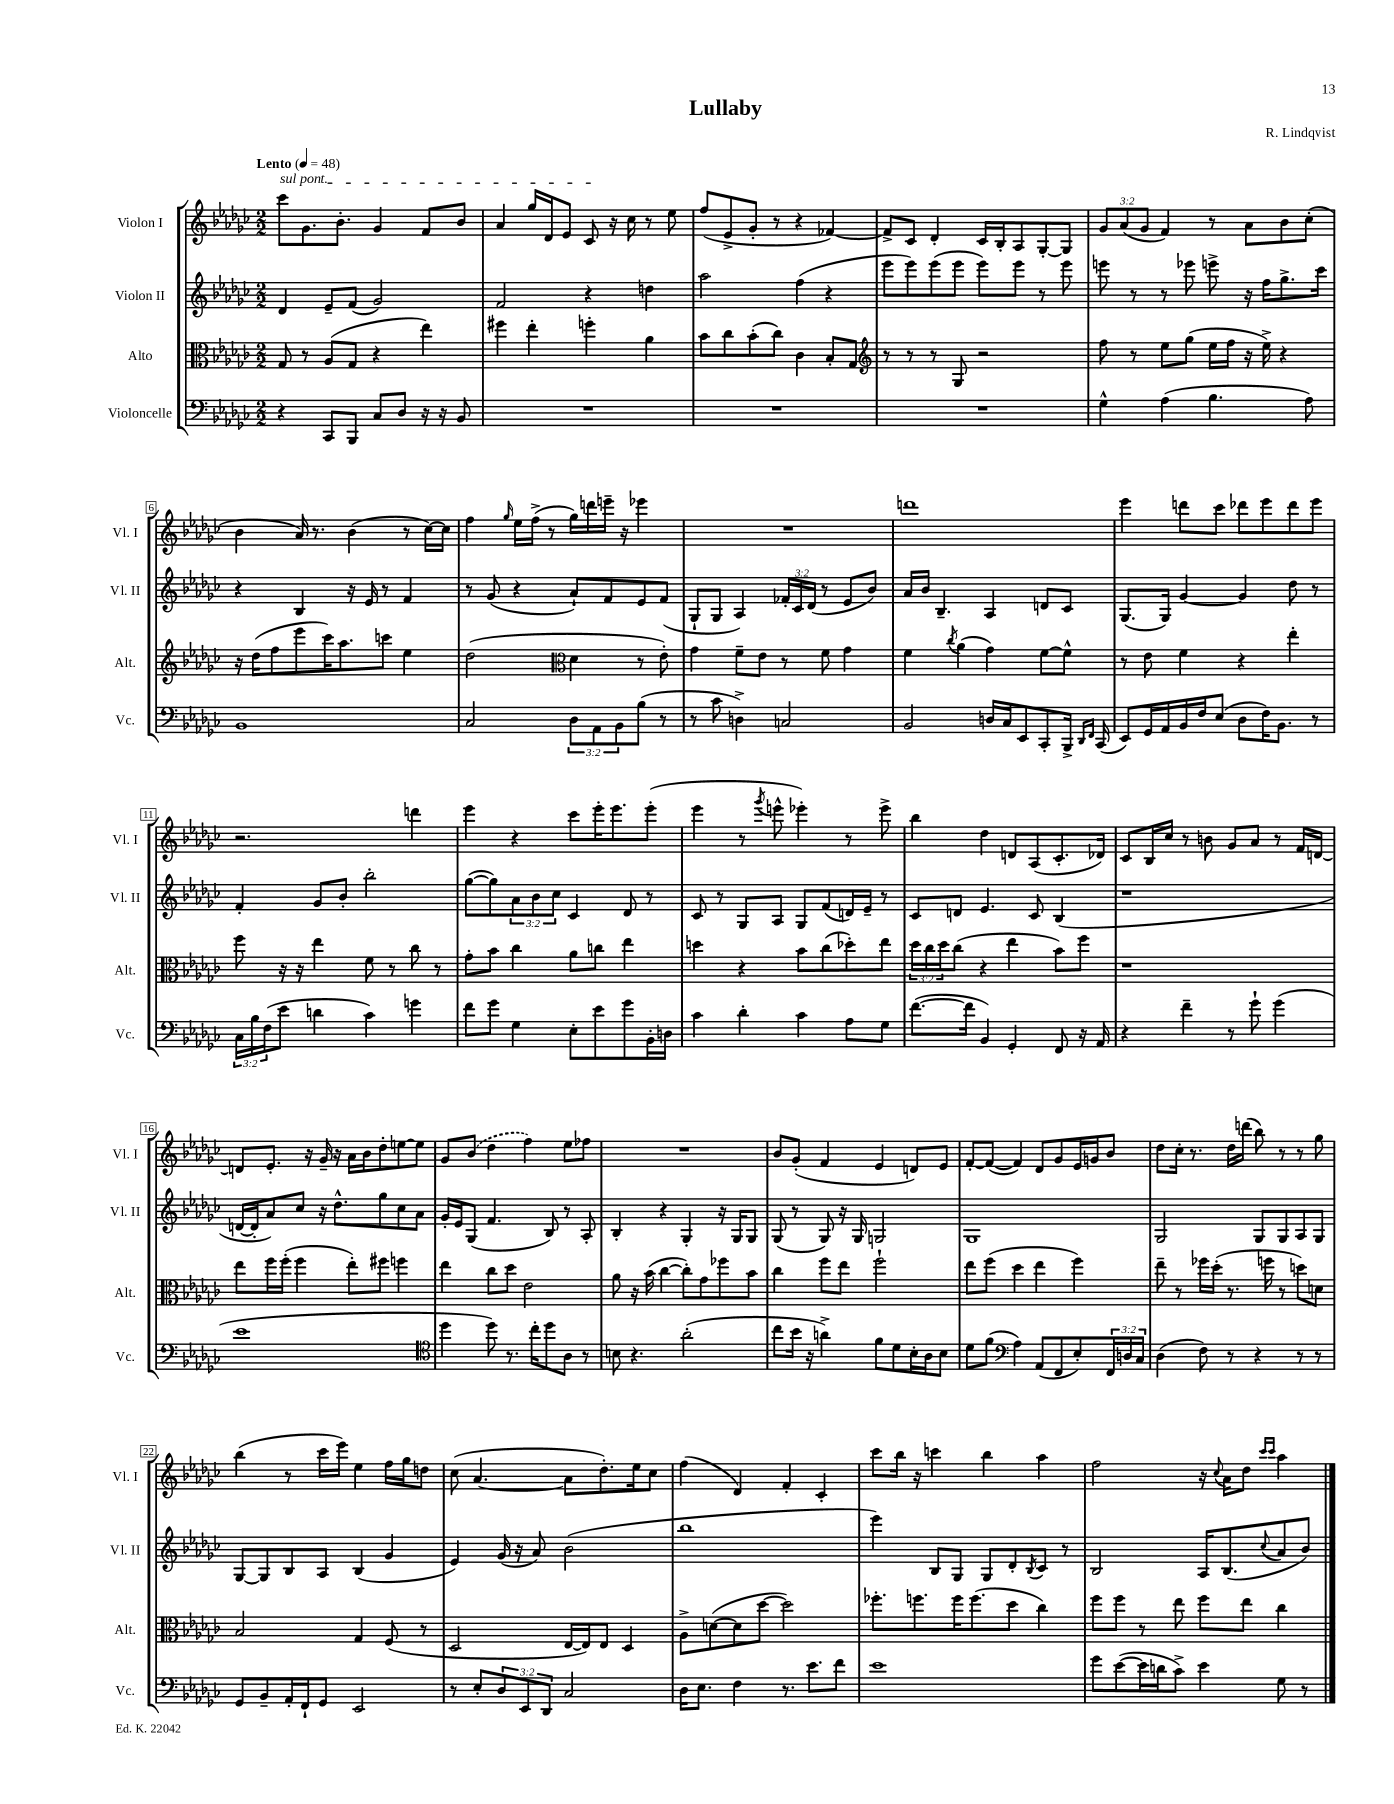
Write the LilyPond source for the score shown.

\header { title = "Lullaby" composer = "R. Lindqvist" }
<<
\new StaffGroup <<
\new Staff = "s0" \with { instrumentName = "Violon I" shortInstrumentName = "Vl. I" } {
    \clef treble \key ges \major \numericTimeSignature \time 2/2 \override Staff.TupletNumber.text = #tuplet-number::calc-fraction-text \tempo "Lento" 4 = 48
    \once \override TextSpanner.bound-details.left.text = \markup { \italic "sul pont." } ces'''8\startTextSpan ges'8. bes'8.-. ges'4 f'8 bes'8 |
    aes'4 ges''16 des'16 ees'8 ces'8\stopTextSpan r16 ces''16 r8 ees''8 |
    f''8( ees'8-> ges'8-. r8 r4 fes'4~) |
    fes'8-> ces'8 des'4-. ces'16 bes16-. aes8 ges8~-. ges8 |
    \tuplet 3/2 { ges'8 aes'8( ges'8 } f'4) r8 aes'8 bes'8 ces''8-.( |
    bes'4 aes'16) r8. bes'4( r8 ces''16~) ces''16 |
    f''4 \grace { ges''16 } ees''16 f''16->( r8 ges''16) d'''16 e'''16-- r16 ees'''4 |
    R1 |
    d'''1 |
    ees'''4 d'''8 ces'''8 des'''8 ees'''8 des'''8 ees'''8 |
    r2. d'''4 |
    ees'''4 r4 ces'''8 ees'''16-. ees'''8. ees'''8-.( |
    ees'''4 r8 \acciaccatura { ges'''8 } e'''8-^ ees'''4-.) r8 ees'''8-> |
    bes''4 des''4 d'8 aes8( ces'8.-. des'16) |
    ces'8 bes16 ces''16 r8 b'8 ges'8 aes'8 r8 f'16 d'16~ |
    d'8 ees'8.-. r16 ges'16-- r16 aes'16 bes'16 des''8-. e''8~ e''8 |
    ges'8 \once \slurDashed bes'8( des''4 f''4) ees''8 fes''8 |
    R1 |
    bes'8 ges'8-.( f'4 ees'4 d'8) ees'8 |
    f'8~-. f'8~( f'4) des'8 ges'8 ees'16 g'16 bes'8 |
    des''8 ces''16-. r8. des''16 d'''16( bes''8) r8 r8 ges''8 |
    bes''4( r8 ces'''16 ees'''16) ees''4 f''16 ges''16 d''8 |
    ces''8( aes'4.~ aes'8 des''8.-.) ees''16 ces''8 |
    f''4( des'4) f'4-. ces'4-. |
    ces'''8 bes''16 r16 c'''4 bes''4 aes''4 |
    f''2 r16 \appoggiatura { ces''8 } aes'16 des''8 \grace { ces'''16 ces'''16 } aes''4 \bar "|." |
}
\new Staff = "s1" \with { instrumentName = "Violon II" shortInstrumentName = "Vl. II" } {
    \clef treble \key ges \major \numericTimeSignature \time 2/2 \override Staff.TupletNumber.text = #tuplet-number::calc-fraction-text
    des'4 ees'8-- f'8( ges'2) |
    f'2 r4 d''4 |
    aes''2 f''4( r4 |
    ees'''8 ees'''8) ees'''8( ees'''8 ees'''8) ees'''8 r8 ees'''8 |
    e'''8 r8 r8 ees'''8 e'''8-> r16 f''16 ges''8.-> ces'''16 |
    r4 bes4 r16 ees'16 r8 f'4 |
    r8 ges'8( r4 aes'8-!) f'8 ees'8 f'8( |
    ges8-! ges8 aes4) \tuplet 3/2 { fes'16-. ces'16 des'16( } r8 ees'8 bes'8) |
    aes'16 bes'16 bes4.-- aes4 d'8 ces'8 |
    ges8.( ges16) ges'4~ ges'4 des''8 r8 |
    f'4-. ges'8 bes'8-. bes''2-. |
    ges''8~( ges''8) \tuplet 3/2 { aes'8 bes'8 ces''8 } ces'4 des'8 r8 |
    ces'8 r8 ges8 aes8 ges8 f'8( d'16) ees'16-- r8 |
    ces'8 d'8 ees'4. ces'8 bes4( |
    r1 |
    d'16~ d'16-. aes'8) ces''8 r16 des''8.-^ ges''8 ces''8 aes'8 |
    ges'16-. ees'16 ges8( f'4. bes8) r8 aes8-. |
    bes4-. r4 ges4-. r16 ges16 ges8 |
    ges8( r8 ges8) r16 ges16 g2 |
    ges1 |
    ges2 ges8 ges8 aes8 ges8 |
    ges8~ ges8 bes8 aes8 bes4( ges'4 |
    ees'4) ges'16( r16 aes'8) bes'2( |
    bes''1 |
    ees'''4) bes8 ges8 ges8 des'8-. \acciaccatura { bes8 } ces'8 r8 |
    bes2 aes16 bes8.( \appoggiatura { ces''8 } aes'8 bes'8) \bar "|." |
}
\new Staff = "s2" \with { instrumentName = "Alto" shortInstrumentName = "Alt." } {
    \clef alto \key ges \major \numericTimeSignature \time 2/2 \override Staff.TupletNumber.text = #tuplet-number::calc-fraction-text
    ges8 r8 aes8( ges8 r4 ees''4) |
    fis''4 ees''4-. f''4-. aes'4 |
    bes'8 ces''8 bes'8-.( ces''8) ces'4 bes8-. ges8 |
    \clef treble r8 r8 r8 ges8 r2 |
    f''8 r8 ees''8 ges''8( ees''16 f''16 r16 ees''16->) r4 |
    r16 des''16( f''8 ees'''8 ces'''16) aes''8. c'''8 ees''4 |
    des''2( \clef alto des'4 r8 ees'8-.) |
    ges'4 f'8-- ees'8 r8 f'8 ges'4 |
    f'4 \acciaccatura { ces''8 } aes'4( ges'4) f'8~ f'8-^ |
    r8 ees'8 f'4 r4 ees''4-. |
    f''8 r16 r16 ees''4 f'8 r8 ces''8 r8 |
    ges'8-. bes'8 ces''4 aes'8 c''8 ees''4 |
    d''4 r4 bes'8 ces''8( des''8-.) ees''8 |
    \tuplet 3/2 { des''16 ces''16 des''16 } ces''8( r4 ees''4 bes'8) f''8 |
    r1 |
    ees''8 f''16 f''16-.( f''4 ees''8-.) fis''8 f''4 |
    ees''4 ces''8 des''8 ees'2 |
    aes'8 r16 bes'16( ces''4~ ces''8-.) ges'8 fes''8 bes'8 |
    ces''4 f''8 ees''8 f''2-! |
    ees''8 f''8( des''4 ees''4 f''4) |
    ees''8-- r8 fes''16 des''16-.( r8. f''16 r8 d''8) d'8 |
    bes2 ges4 f8( r8 |
    des2 ees16~ ees16) ees8 des4 |
    aes8-> d'8~( d'8 des''8~ des''2) |
    fes''8.-. f''8. f''16 f''8.( des''8 ces''4) |
    f''8 f''8 r8 ees''8 f''8 ees''8 ces''4 \bar "|." |
}
\new Staff = "s3" \with { instrumentName = "Violoncelle" shortInstrumentName = "Vc." } {
    \clef bass \key ges \major \numericTimeSignature \time 2/2 \override Staff.TupletNumber.text = #tuplet-number::calc-fraction-text
    r4 ces,8 bes,,8 ces8 des8 r16 r16 bes,8 |
    R1 |
    R1 |
    R1 |
    ges4-^ aes4( bes4. aes8) |
    bes,1 |
    ces2 \tuplet 3/2 { des8 aes,8 bes,8 } bes8( r8 |
    r8 ces'8 d4->) c2 |
    bes,2 d16 ces16 ees,8 ces,8-. bes,,16-> \grace { des,16 f,16 } ces,16( |
    ees,8) ges,16 aes,16 bes,16 f16 ees8( des8 f16) bes,8. r8 |
    \tuplet 3/2 { ces16 bes16 f16( } ees'8 d'4 ces'4) g'4 |
    f'8 ges'8 ges4 ees8-. ees'8 ges'8 bes,16-. d16 |
    ces'4 des'4-. ces'4 aes8 ges8 |
    f'8.~( f'16 bes,4) ges,4-. f,8 r16 aes,16 |
    r4 f'4-- r8 ges'8-! ges'4( |
    ees'1 |
    \clef tenor des''4 des''8) r8. ces''16-. des''8 aes8 r8 |
    b8 r4. aes'2-.( |
    ces''8 bes'16 r16 a'4->) f'8 des'8 bes16-. aes16 bes8 |
    des'8 f'8( \clef bass aes4) aes,8( f,8 ees8-.) \tuplet 3/2 { f,16 d16 ces16 } |
    des4( f8) r8 r4 r8 r8 |
    ges,8 bes,8-- aes,16-. f,16-! ges,8 ees,2 |
    r8 ees8-. \tuplet 3/2 { des8 ees,8 des,8 } ces2 |
    des16 ees8. f4 r8. ees'8. f'8 |
    ees'1 |
    ges'8 ees'8~( ees'16 d'16 ces'8->) ees'4 ges8 r8 \bar "|." |
}
>>
>>
\layout { \context { \Score \override BarNumber.stencil = #(make-stencil-boxer 0.1 0.3 ly:text-interface::print) } }
